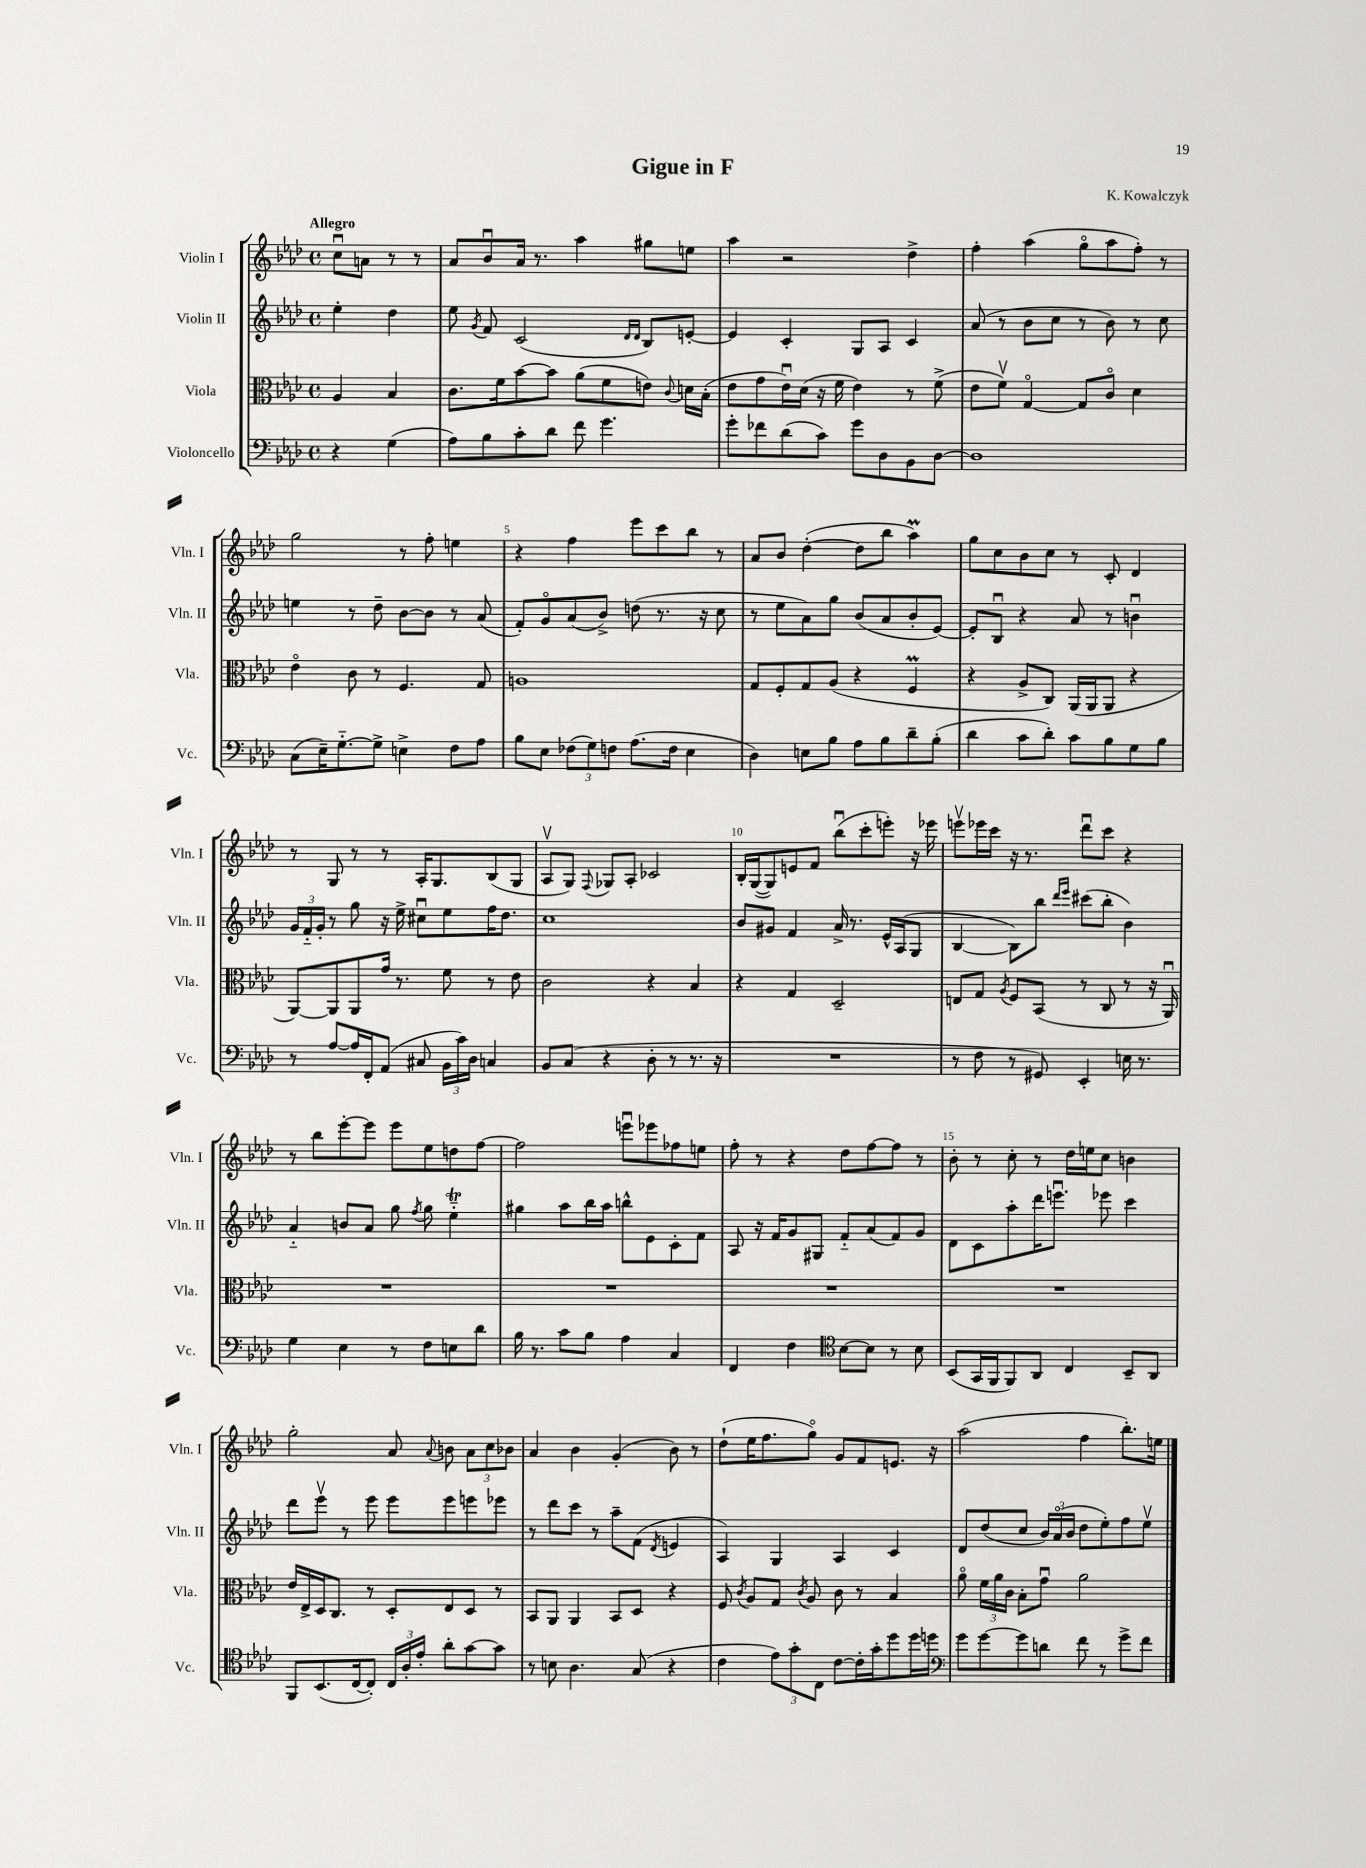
\header { title = "Gigue in F" composer = "K. Kowalczyk" }
<<
\new StaffGroup <<
\new Staff = "s0" \with { instrumentName = "Violin I" shortInstrumentName = "Vln. I" } {
    \clef treble \key aes \major \defaultTimeSignature \time 4/4 \partial 2 \tempo "Allegro"
    \autoBeamOff c''8[\downbow a'8] r8 r8 |
    aes'8[ bes'8\downbow aes'16] r8. aes''4 gis''8[ e''8] |
    aes''4 r2 des''4-> |
    f''4-. aes''4( g''8[\flageolet aes''8 f''8]-.) r8 |
    g''2 r8 f''8-. e''4 |
    r4 f''4 ees'''8[ c'''8 bes''8] r8 |
    aes'8[ bes'8] des''4~-.( des''8[ bes''8] aes''4\prall) |
    g''8[ c''8 bes'8 c''8] r8 c'8-. des'4 |
    r8 g8 r8 r8 aes16[-. g8. bes8( g8] |
    aes8[\upbow g8]) \appoggiatura { f8 } ges8[ aes8]-. ces'2 |
    bes16[-. g16~( g8) e'8 f'8] bes''8[\downbow( c'''8-. e'''8]-.) r16 ees'''16 |
    e'''8[\upbow ees'''16 c'''16] r16 r8. des'''8[\downbow c'''8] r4 |
    r8 bes''8[ ees'''8~-. ees'''8] ees'''8[ ees''8 d''8 f''8]~ |
    f''2 e'''8[\downbow ees'''8 fes''8 e''8] |
    f''8-. r8 r4 des''8[ f''8~ f''8] r8 |
    bes'8-. r8 c''8-. r8 des''16[ e''16 c''8] b'4 |
    g''2-. aes'8 \appoggiatura { aes'8 } b'8 \tuplet 3/2 { aes'8[ c''8 bes'8] } |
    aes'4 bes'4 g'4-.( bes'8) r8 |
    des''8[-!( ees''16 f''8. g''8]\flageolet) g'8[ f'8 e'8.] r16 |
    aes''2( f''4 bes''8.[-.) e''16] \bar "|." |
}
\new Staff = "s1" \with { instrumentName = "Violin II" shortInstrumentName = "Vln. II" } {
    \clef treble \key aes \major \defaultTimeSignature \time 4/4 \partial 2
    \autoBeamOff ees''4-. des''4 |
    ees''8 \acciaccatura { g'8 } f'8 c'2( \grace { des'16[ des'16] } bes8[) e'8]~-. |
    e'4 c'4-. g8[ aes8] c'4 |
    aes'8( r8 bes'8[ c''8] r8 bes'8) r8 c''8 |
    e''4 r8 des''8-- bes'8[~ bes'8] r8 aes'8( |
    f'8[-.) g'8\flageolet aes'8( bes'8]->) d''8( r8. r16 c''8 |
    r8 ees''8[ aes'8) g''8] bes'8[( aes'8 bes'8-. ees'8]~) |
    ees'8[-. bes8]\downbow r4 aes'8 r8 b'4\downbow |
    \tuplet 3/2 { g'16[ f'16-_ g'16]-. } r8 g''8 r16 ees''16-> cis''8[\downbow ees''8 f''16 des''8.] |
    c''1 |
    bes'8[ gis'8] f'4 aes'16-> r8. ees'16[-^ aes16( g8] |
    bes4~ bes8[) bes''8] \grace { des'''16[ ees'''16] } cis'''8[( bes''8]-. bes'4) |
    aes'4-_ b'8[ aes'8] g''8 \acciaccatura { f''8 } g''8 ees''4-_\trill |
    gis''4 aes''8[ bes''16 aes''16] b''8[-^ ees'8 c'8-. f'8] |
    aes8 r16 f'16[ g'8 gis8] f'8[-_ aes'8( f'8) g'8] |
    des'8[ c'8 aes''8-. des'''16 e'''8.]\downbow ees'''8 c'''4 |
    des'''8[ ees'''8]\upbow r8 ees'''8 ees'''8[ ees'''8 e'''8 ees'''8] |
    r8 des'''8[ c'''8] r8 aes''8[-- f'8]( \acciaccatura { des'8 } e'4 |
    aes4) g4 aes4 c'4 |
    des'8[ des''8( c''8] \tuplet 3/2 { bes'16[) aes'16\flageolet( bes'16] } des''8[ ees''8-.) f''8 ees''8]\upbow \bar "|." |
}
\new Staff = "s2" \with { instrumentName = "Viola" shortInstrumentName = "Vla." } {
    \clef alto \key aes \major \defaultTimeSignature \time 4/4 \partial 2
    \autoBeamOff aes4 bes4 |
    c'8.[ f'16 bes'8~ bes'8] aes'8[( f'8 e'8]) \appoggiatura { c'8 } d'16[ bes16]-.( |
    ees'8[ g'8 ees'16\downbow) des'16]( r16 f'16 ees'4) r8 f'8->( |
    ees'8[ f'8]\upbow) g4~\flageolet g8[ c'8]\flageolet des'4 |
    ees'4\flageolet c'8 r8 f4. g8 |
    a1 |
    g8[ f8-. g8 aes8]( r4 f4\prall |
    r4 aes8[-> c8]) aes,16[( aes,16 aes,8] r4 |
    aes,8[~) aes,8 aes,8 g'16] r8. f'8 r8 ees'8 |
    c'2 r4 bes4 |
    r4 g4 des2-- |
    e8[ g8] \acciaccatura { aes8 } f8[ bes,8]( r8 c8 r8 r16 aes,16\downbow) |
    R1 |
    R1 |
    R1 |
    R1 |
    ees'16[ ees16-> des16 c8.] r8 des8[-. ees8 des8] r8 |
    bes,8[ aes,8] aes,4 bes,8[ des8] r4 |
    f8 \acciaccatura { c'8 } aes8[ g8] \acciaccatura { c'8 } aes8 c'8 r8 bes4 |
    aes'8\flageolet \tuplet 3/2 { f'16[ aes'16 c'16] } bes8[-. g'8]\downbow aes'2 \bar "|." |
}
\new Staff = "s3" \with { instrumentName = "Violoncello" shortInstrumentName = "Vc." } {
    \clef bass \key aes \major \defaultTimeSignature \time 4/4 \partial 2
    \autoBeamOff r4 g4( |
    aes8[) bes8 c'8-. des'8] f'8 g'4. |
    g'8[-. fes'8 des'8( c'8]) g'8[ des8 bes,8 des8]~ |
    des1 |
    c8[( ees16--) g8.~-_ g8]-> e4-> f8[ aes8] |
    bes8[ ees8] \tuplet 3/2 { fes8[( g8) f8] } aes8.[( f16] ees4 |
    des4) e8[ bes8] aes8[ bes8 des'8-- bes8]-.( |
    des'4 c'8[ des'8]-.) c'8[ bes8 g8 bes8] |
    r8 aes8[~ aes16 f,16-. aes,8]( cis8 \tuplet 3/2 { bes,16[ c'16) des16] } c4 |
    bes,8[ c8]( r4 des8-. r8 r8. r16 |
    R1 |
    r8 f8 r8 gis,8) ees,4-. e16 r8. |
    g4 ees4 r8 f8[ e8 des'8] |
    bes16 r8. c'8[ bes8] aes4 c4 |
    f,4 f4 \clef tenor bes8[~ bes8] r8 bes8 |
    bes,8[( g,16 f,16 f,8) aes,8] c4 bes,8[-- aes,8] |
    f,8[ bes,8.( c16~ c8]-.) \tuplet 3/2 { c16[ aes16-. ees'16]-. } aes'8[-. g'8~ g'8] |
    r8 b8 aes4. g8( r4 |
    c'4 \tuplet 3/2 { ees'8[) g'8-. c8] } c'8[~ c'16-. g'16-. des''8 des''16 d''16] |
    \clef bass g'8[ g'8~ g'8 d'8] f'8 r8 g'8[-> f'8] \bar "|." |
}
>>
>>
\layout { \context { \Score \override BarNumber.break-visibility = ##(#f #t #t) barNumberVisibility = #(every-nth-bar-number-visible 5) } }
